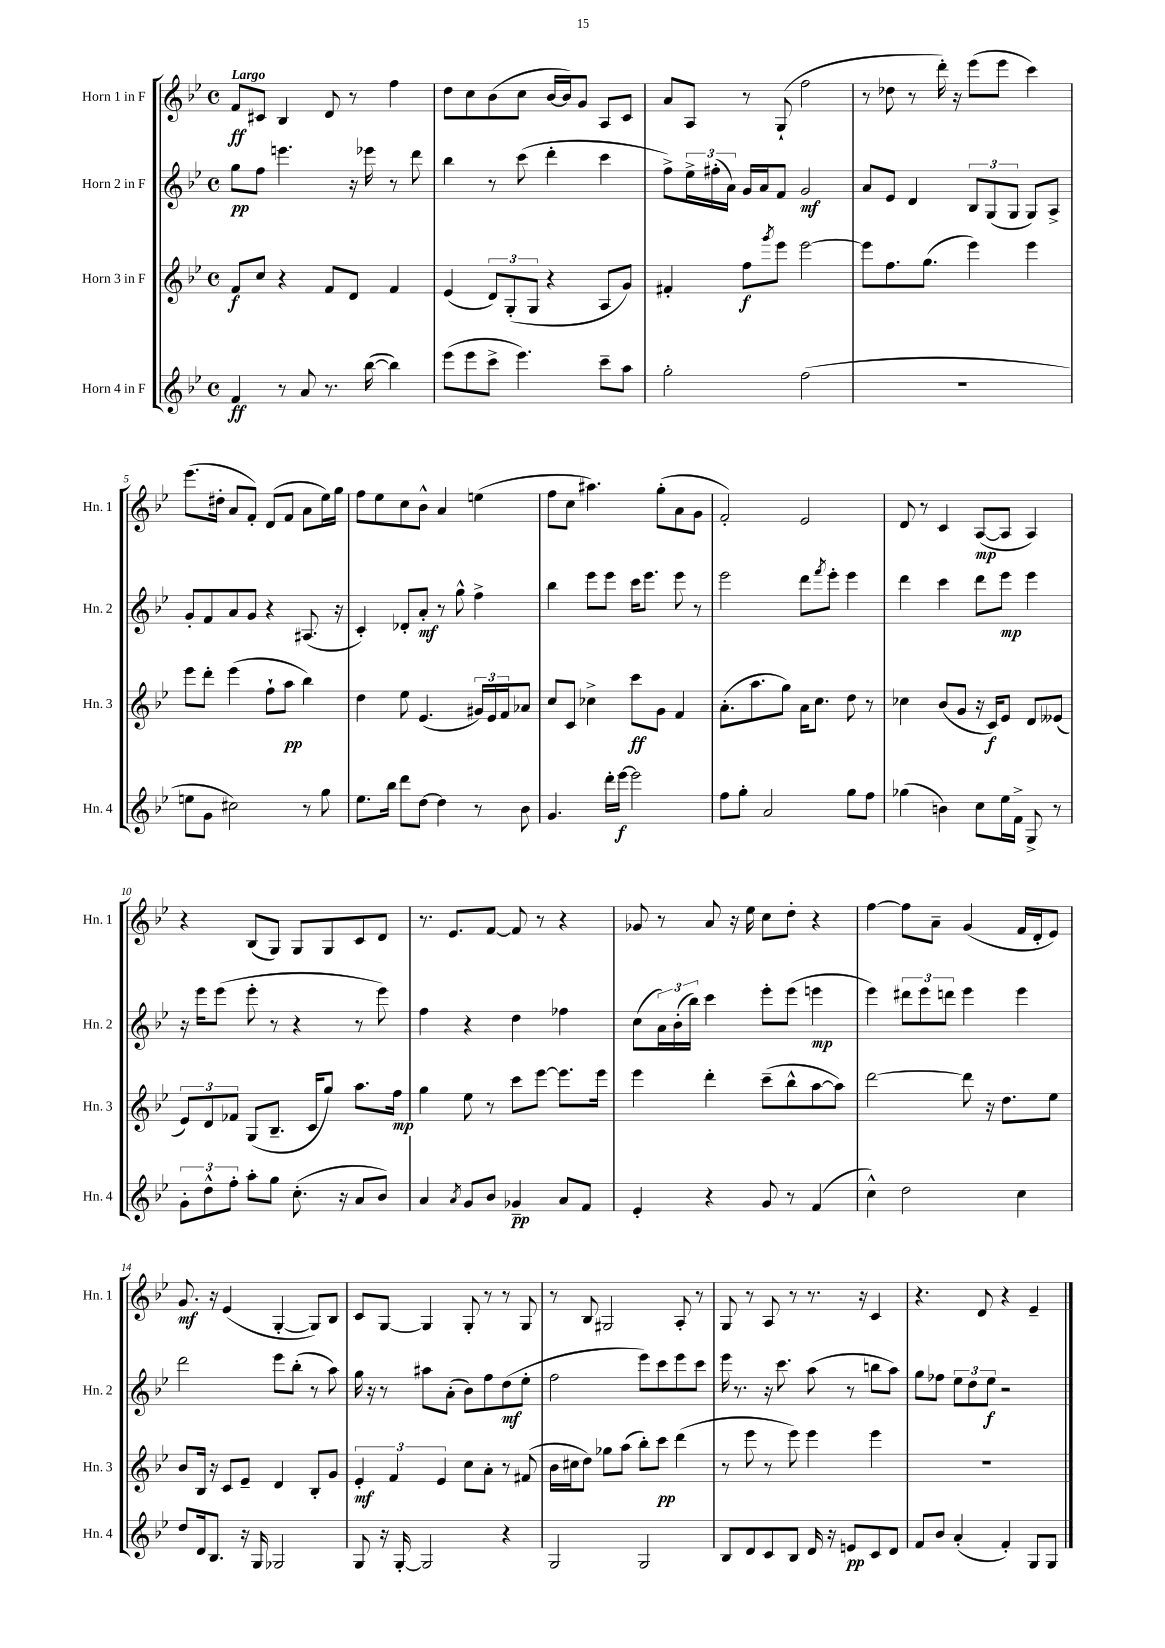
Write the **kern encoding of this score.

**kern	**dynam	**kern	**dynam	**kern	**dynam	**kern	**dynam
*part4	*part4	*part3	*part3	*part2	*part2	*part1	*part1
*staff4	*staff4	*staff3	*staff3	*staff2	*staff2	*staff1	*staff1
*I"Horn 4 in F	*	*I"Horn 3 in F	*	*I"Horn 2 in F	*	*I"Horn 1 in F	*
*I'Hn. 4	*	*I'Hn. 3	*	*I'Hn. 2	*	*I'Hn. 1	*
*clefG2	*	*clefG2	*	*clefG2	*	*clefG2	*
*k[b-e-]	*	*k[b-e-]	*	*k[b-e-]	*	*k[b-e-]	*
*M4/4	*	*M4/4	*	*M4/4	*	*M4/4	*
*met(c)	*	*met(c)	*	*met(c)	*	*met(c)	*
=1	=1	=1	=1	=1	=1	=1	=1
!	!	!	!	!	!	!LO:TX:a:B:t=Largo	!
4f/	ff	8f/L	f	8gg\L	pp	8f/L	ff
.	.	8cc/J	.	8ff\J	.	8c#X/J	.
8r	.	4r	.	4.eeen\	.	4B-/	.
8a/	.	.	.	.	.	.	.
8.r	.	8f/L	.	.	.	8d/	.
.	.	8d/J	.	16r	.	8r	.
([16bb-\	.	.	.	16eee-X\	.	.	.
4bb-\])	.	4f/	.	8r	.	4ff\	.
.	.	.	.	8ddd\	.	.	.
=2	=2	=2	=2	=2	=2	=2	=2
(8eee-\L	.	(4e-/	.	4bb-\	.	8dd\L	.
8eee-\	.	.	.	.	.	8cc\	.
8ccc^\J	.	12d/L)	.	8r	.	(8b-\	.
.	.	(12G'/	.	.	.	.	.
4.eee-\)	.	.	.	(8ccc\	.	8cc\J	.
.	.	12G/J	.	.	.	.	.
.	.	4r	.	4ddd'\	.	[16b-/LL	.
.	.	.	.	.	.	16b-/J])	.
.	.	.	.	.	.	8g/J	.
8ccc~\L	.	8A/L	.	4ccc\	.	8A/L	.
8aa\J	.	8g/J)	.	.	.	8c/J	.
=3	=3	=3	=3	=3	=3	=3	=3
2gg'\	.	4f#X'/	.	8ff^\L)	.	8a/L	.
.	.	.	.	24ee-^\L	.	8A/J	.
.	.	.	.	(24ff#X'\	.	.	.
.	.	.	.	24a\JJ)	.	.	.
.	.	8ff\L	f	16g/LL	.	8r	.
.	.	.	.	16a/J	.	.	.
.	.	8qggg/	.	.	.	.	.
.	.	8eee-\J	.	8f/J	.	(8G`/	.
(2ff\	.	[2eee-\	.	2g/	mf	2ff\	.
=4	=4	=4	=4	=4	=4	=4	=4
1r	.	8eee-\L]	.	8a/L	.	8r	.
.	.	8.ff\	.	8e-/J	.	8dd-X\	.
.	.	.	.	4d/	.	8r	.
.	.	(8.gg\J	.	.	.	.	.
.	.	.	.	.	.	16ddd'\)	.
.	.	.	.	.	.	16r	.
.	.	4eee-\)	.	12B-/L	.	(8eee-\L	.
.	.	.	.	(12G/	.	.	.
.	.	.	.	.	.	8eee-\J	.
.	.	.	.	12G/J	.	.	.
.	.	4eee-\	.	8G/L)	.	4ccc\)	.
.	.	.	.	8A^/J	.	.	.
!!LO:LB:g=z
=5	=5	=5	=5	=5	=5	=5	=5
8een\L	.	8eee-\L	.	8g'/L	.	(8.eee-\L	.
8g\J	.	8ddd'\J	.	8f/	.	.	.
.	.	.	.	.	.	16dd#X'\Jk	.
2cc#X\)	.	(4eee-\	.	8a/	.	8a/L	.
.	.	.	.	8g/J	.	8f'/J)	.
.	.	8ff`\L	.	4r	.	(8d/L	.
.	.	8aa\J	pp	.	.	8f/J	.
8r	.	4bb-\)	.	(8.A#X/	.	8a\L	.
8gg\	.	.	.	.	.	16ee-\L)	.
.	.	.	.	16r	.	16gg\JJ	.
=6	=6	=6	=6	=6	=6	=6	=6
8.ee-\L	.	4dd\	.	4c'/)	.	8ff\L	.
.	.	.	.	.	.	8ee-\	.
16bb-\Jk	.	.	.	.	.	.	.
8ddd\L	.	8ee-\	.	8d-X'/L	.	8cc\	.
[8dd\J	.	(4.e-/	.	8a'/J	mf	8b-^^\J	.
4dd\]	.	.	.	8r	.	4a/	.
.	.	.	.	8gg^^\	.	.	.
8r	.	24g#X/LL)	.	4ff^\	.	(4een\	.
.	.	24e-/	.	.	.	.	.
.	.	24f/J	.	.	.	.	.
8b-\	.	8a-X/J	.	.	.	.	.
=7	=7	=7	=7	=7	=7	=7	=7
4.g/	.	8cc/L	.	4bb-\	.	8ff\L	.
.	.	8c/J	.	.	.	8cc\J	.
.	.	4cc-X^\	.	8eee-\L	.	4.aa#X\)	.
16ddd'\LL	.	.	.	8eee-\J	.	.	.
[16eee-\JJ	f	.	.	.	.	.	.
2eee-\]	.	8ccc\L	ff	16ccc\KL	.	.	.
.	.	.	.	8.eee-\J	.	.	.
.	.	8g\J	.	.	.	(8gg'\L	.
.	.	4f/	.	8eee-\	.	8a\	.
.	.	.	.	8r	.	8g\J	.
=8	=8	=8	=8	=8	=8	=8	=8
8ff\L	.	(8.a'\L	.	2eee-\	.	2f'/)	.
8gg'\J	.	.	.	.	.	.	.
.	.	8.aa\	.	.	.	.	.
2a/	.	.	.	.	.	.	.
.	.	8gg\J)	.	.	.	.	.
.	.	16a\KL	.	8ddd\L	.	2e-/	.
.	.	8.cc\J	.	.	.	.	.
.	.	.	.	8qfff/	.	.	.
.	.	.	.	8eee-'\J	.	.	.
8gg\L	.	8dd\	.	4eee-\	.	.	.
8ff\J	.	8r	.	.	.	.	.
=9	=9	=9	=9	=9	=9	=9	=9
(4gg-X\	.	4cc-X\	.	4ddd\	.	8d/	.
.	.	.	.	.	.	8r	.
4bn\)	.	(8b-/L	.	4ccc\	.	4c/	.
.	.	8g/J	.	.	.	.	.
8cc\L	.	16r	.	8ddd\L	.	([8A/L	mp
.	.	16c/KL)	f	.	.	.	.
16ee-\L	.	8e-/J	.	8eee-\J	mp	8A/J]	.
16f^\JJ	.	.	.	.	.	.	.
8G^/	.	8d/L	.	4eee-\	.	4A/)	.
8r	.	(8e--X/J	.	.	.	.	.
!!LO:LB:g=z
=10	=10	=10	=10	=10	=10	=10	=10
12g'\L	.	12e-/L)	.	16r	.	4r	.
.	.	.	.	16eee-\KL	.	.	.
12dd^^\	.	12d/	.	.	.	.	.
.	.	.	.	(8eee-\J	.	.	.
12ff'\J	.	12f-X/J	.	.	.	.	.
8aa'\L	.	(8G/L	.	8eee-'\	.	(8B-/L	.
8gg\J	.	8.B-~/J	.	8r	.	8G/J)	.
(8.cc'\	.	.	.	4r	.	8G/L	.
.	.	16c/KL	.	.	.	.	.
.	.	8gg/J)	.	.	.	8G/	.
16r	.	.	.	.	.	.	.
8a/L	.	8.aa\L	.	8r	.	8c/	.
8b-/J)	.	.	.	8eee-\)	.	8d/J	.
.	.	16ff\Jk	mp	.	.	.	.
=11	=11	=11	=11	=11	=11	=11	=11
4a/	.	4gg\	.	4ff\	.	8.r	.
.	.	.	.	.	.	8.e-/L	.
8qa/	.	.	.	.	.	.	.
8g/L	.	8ee-\	.	4r	.	.	.
8b-/J	.	8r	.	.	.	[8f/J	.
4g-X~/	pp	8ccc\L	.	4dd\	.	8f/]	.
.	.	[8eee-\J	.	.	.	8r	.
8a/L	.	8.eee-\L]	.	4ff-X\	.	4r	.
8f/J	.	.	.	.	.	.	.
.	.	16eee-\Jk	.	.	.	.	.
=12	=12	=12	=12	=12	=12	=12	=12
4e-'/	.	4eee-\	.	(8cc\L	.	8g-X/	.
.	.	.	.	24a\L)	.	8r	.
.	.	.	.	(24b-'\	.	.	.
.	.	.	.	24bb-\JJ)	.	.	.
4r	.	4ddd'\	.	4ccc\	.	8a/	.
.	.	.	.	.	.	16r	.
.	.	.	.	.	.	16ee-\	.
8g/	.	(8ccc~\L	.	8eee-'\L	.	8cc\L	.
8r	.	8bb-^^\	.	(8eee-\J	.	8dd'\J	.
(4f/	.	[8aa\	.	4eeen\	mp	4r	.
.	.	8aa\J])	.	.	.	.	.
=13	=13	=13	=13	=13	=13	=13	=13
4cc^^\)	.	[2ddd\	.	4eee-\)	.	[4ff\	.
2dd\	.	.	.	12ddd#X\L	.	8ff\L]	.
.	.	.	.	12eee-\	.	.	.
.	.	.	.	.	.	8a~\J	.
.	.	.	.	12dddn\J	.	.	.
.	.	8ddd\]	.	4eee-\	.	(4g/	.
.	.	16r	.	.	.	.	.
.	.	8.dd\L	.	.	.	.	.
4cc\	.	.	.	4eee-\	.	16f/LL	.
.	.	.	.	.	.	16d'/J	.
.	.	8ee-\J	.	.	.	8e-/J)	.
!!LO:LB:g=z
=14	=14	=14	=14	=14	=14	=14	=14
8dd/L	.	8b-/L	.	2ddd\	.	8.g/	mf
16d/k	.	16B-/Jk	.	.	.	.	.
8.B-/J	.	16r	.	.	.	16r	.
.	.	8c/L	.	.	.	(4e-/	.
16r	.	8e-~/J	.	.	.	.	.
16G/	.	.	.	.	.	.	.
2G-X/	.	4d/	.	8eee-\L	.	[4G'/	.
.	.	.	.	(8bb-'\J	.	.	.
.	.	8B-'/L	.	8r	.	8G/L])	.
.	.	8g/J	.	8aa\)	.	8B-/J	.
=15	=15	=15	=15	=15	=15	=15	=15
8G/	.	6e-'/	mf	16gg\	.	8c/L	.
.	.	.	.	16r	.	.	.
16r	.	.	.	8r	.	[8G/J	.
.	.	6f/	.	.	.	.	.
[16G'/	.	.	.	.	.	.	.
2G/]	.	.	.	8aa#X\L	.	4G/]	.
.	.	6e-/	.	.	.	.	.
.	.	.	.	(8a'\J	.	.	.
.	.	8cc\L	.	8b-\L)	.	8G'/	.
.	.	8a'\J	.	8ff\	.	8r	.
4r	.	8r	.	(8dd\	mf	8r	.
.	.	(8f#X/	.	8ee-'\J	.	8G/	.
=16	=16	=16	=16	=16	=16	=16	=16
2G/	.	16b-\LL	.	2ff\	.	8r	.
.	.	16cc#X\J	.	.	.	.	.
.	.	8dd\J)	.	.	.	8B-/	.
.	.	8gg-X\L	.	.	.	2G#X/	.
.	.	(8aa\J	.	.	.	.	.
2G/	.	8bb-'\L)	.	8eee-\L)	.	.	.
.	.	8ccc\J	pp	8ccc\	.	.	.
.	.	(4ddd\	.	8eee-\	.	8A'/	.
.	.	.	.	8ccc\J	.	8r	.
=17	=17	=17	=17	=17	=17	=17	=17
8B-/L	.	8r	.	16eee-\	.	8G/	.
.	.	.	.	8.r	.	.	.
8d/	.	8eee-\	.	.	.	8r	.
8c/	.	8r	.	16r	.	8A/	.
.	.	.	.	8.ccc\	.	.	.
8B-/J	.	8eee-\)	.	.	.	8r	.
16d/	.	4eee-\	.	(8aa\	.	8.r	.
16r	.	.	.	.	.	.	.
8en/L	pp	.	.	8r	.	.	.
.	.	.	.	.	.	16r	.
8c/	.	4eee-\	.	8bbn\L	.	4c/	.
8d/J	.	.	.	8aa\J)	.	.	.
=18	=18	=18	=18	=18	=18	=18	=18
8f/L	.	1r	.	8gg\L	.	4.r	.
8b-/J	.	.	.	8ff-X\J	.	.	.
(4a'/	.	.	.	12ee-\L	.	.	.
.	.	.	.	12dd\	.	.	.
.	.	.	.	.	.	8d/	.
.	.	.	.	12ee-\J	f	.	.
4f'/)	.	.	.	2r	.	4r	.
8G/L	.	.	.	.	.	4e-~/	.
8G/J	.	.	.	.	.	.	.
==	==	==	==	==	==	==	==
*-	*-	*-	*-	*-	*-	*-	*-
